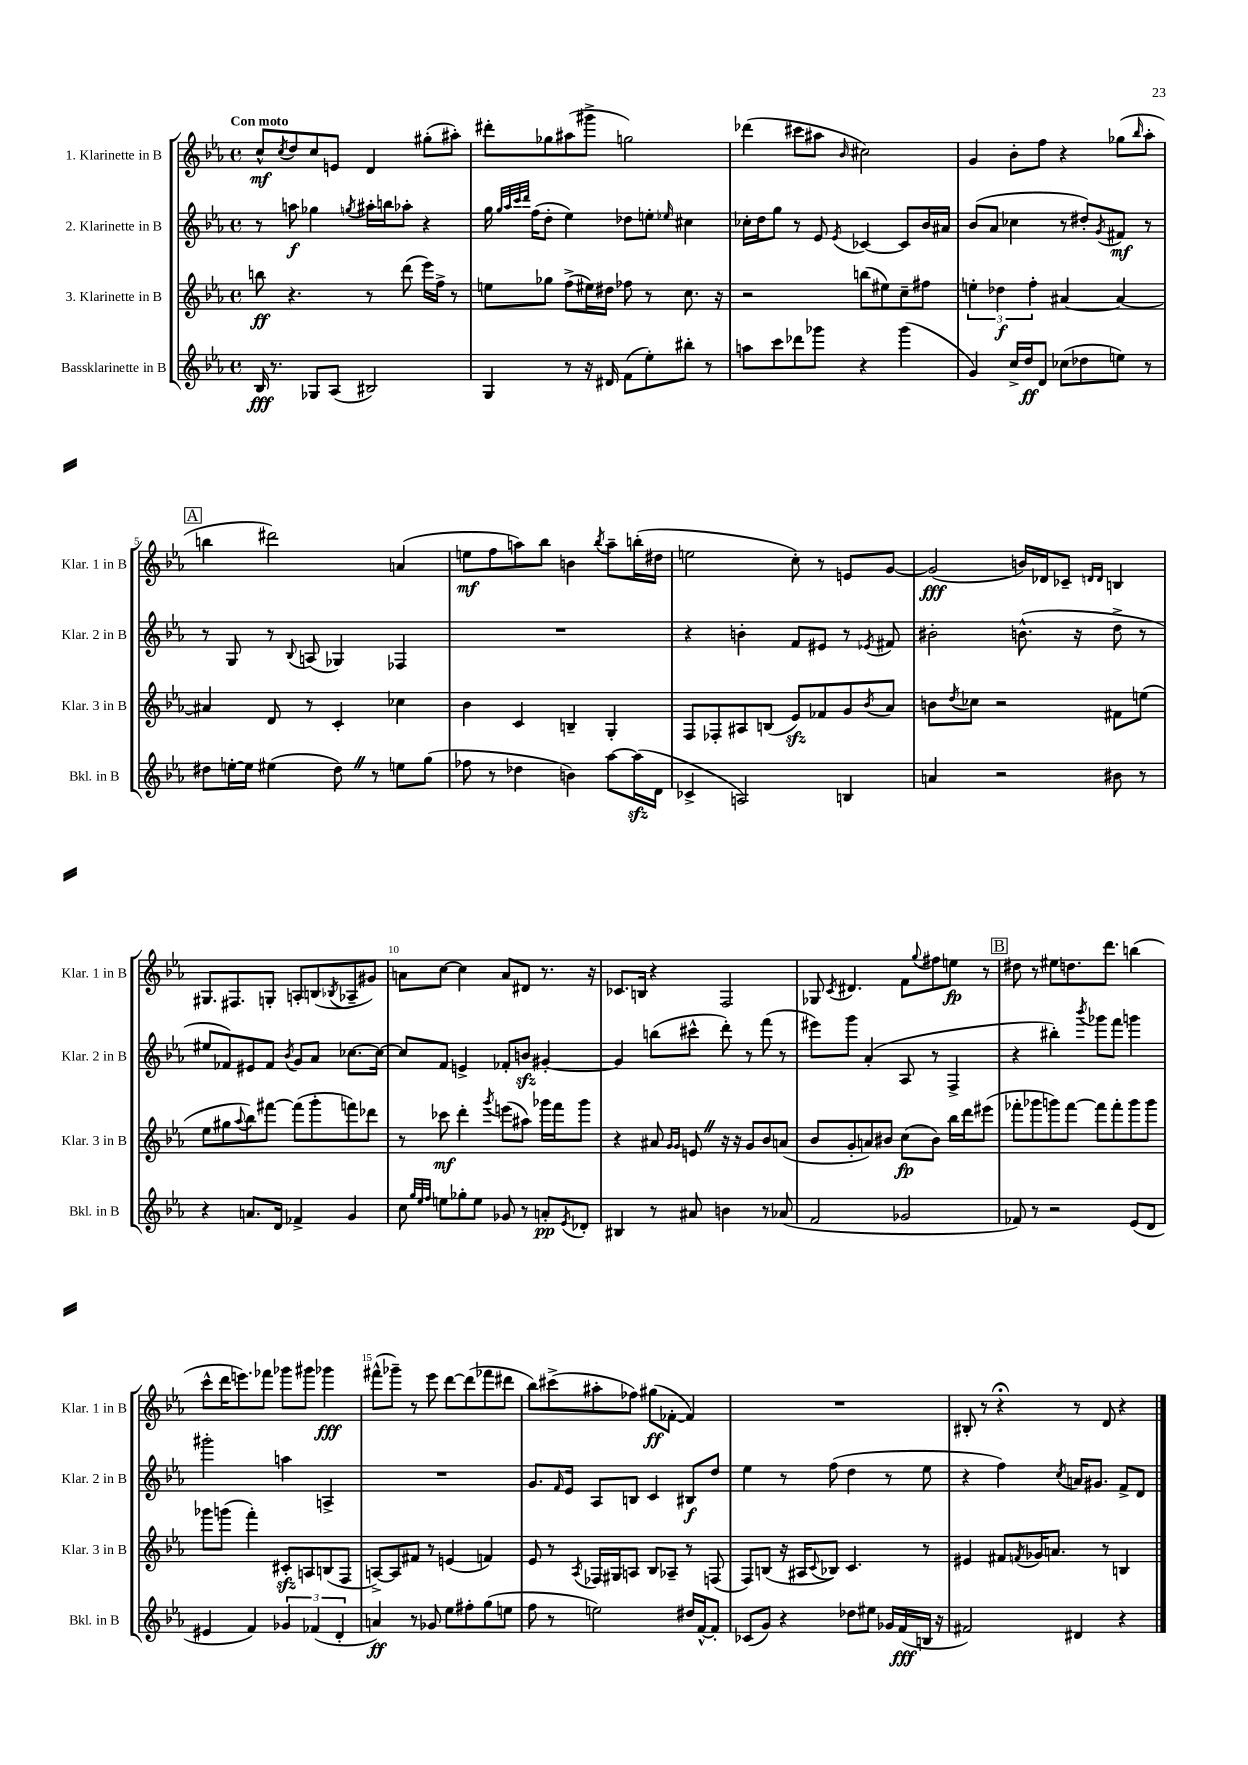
<<
\new StaffGroup <<
\new Staff = "s0" \with { instrumentName = "1. Klarinette in B" shortInstrumentName = "Klar. 1 in B" } {
    \clef treble \key ees \major \defaultTimeSignature \time 4/4 \tempo "Con moto"
    c''8-^\mf \acciaccatura { c''8 } d''8 c''8 e'8 d'4 gis''8-.( ais''8-.) |
    dis'''8-. ges''8 ais''8( gis'''8-> g''2) |
    des'''4( cis'''8 ais''8 \grace { bes'16 } cis''2) |
    g'4 bes'8-. f''8 r4 ges''8( \grace { bes''16 } aes''8-. |
    \mark \markup { \box "A" } b''4 dis'''2) a'4( |
    e''8\mf f''8 a''8) bes''8 b'4 \acciaccatura { bes''8 } a''8-- b''16-.( dis''16 |
    e''2 c''8-.) r8 e'8 g'8~ |
    g'2\fff( b'16) des'16 ces'8-- \grace { d'16 d'16 } b4 |
    gis8. fis8. g8-. a8-. b8( \acciaccatura { bes8 } aes8-- gis'8) |
    a'8 c''8~ c''4 a'8 dis'8 r8. r16 |
    ces'8. b16 r4 f2 |
    ges8 \acciaccatura { c'8 } dis'4. f'8 \appoggiatura { g''8 } fis''8 e''8\fp r8 |
    \mark \markup { \box "B" } dis''8 r8 eis''8 d''8. d'''8. b''4( |
    c'''8-^ d'''16 e'''8.) fes'''8 ges'''8 gis'''8 ges'''4\fff |
    fis'''8-^( ges'''8--) r8 ees'''8 d'''8~ d'''8( fes'''8 dis'''8 |
    bes''8) cis'''8->( ais''8-. fes''8) gis''8\ff( fes'8~-. fes'4) |
    R1 |
    bis8-. r8 r4\fermata r8 d'8 r4 \bar "|." |
}
\new Staff = "s1" \with { instrumentName = "2. Klarinette in B" shortInstrumentName = "Klar. 2 in B" } {
    \clef treble \key ees \major \defaultTimeSignature \time 4/4
    r8 a''8\f ges''4 \acciaccatura { g''8 } ais''16-. b''16 aes''8-. r4 |
    g''16 \grace { g''32 aes''32 c'''32 d'''32 } f''16( d''8-. ees''4) des''8 e''8-. \grace { ees''16 } cis''4 |
    ces''16-. d''16 g''8 r8 ees'8 \acciaccatura { ees'8 } ces'4~ ces'8 bes'16 ais'16 |
    bes'8( aes'8 ces''4 r8 dis''8-.) \acciaccatura { g'8 } fis'8\mf r8 |
    \mark \markup { \box "A" } r8 g8 r8 \appoggiatura { bes8 } a8( ges4) fes4 |
    R1 |
    r4 b'4-. f'8 eis'8 r8 \acciaccatura { ees'8 } fis'8 |
    bis'2-. b'8.-^( r16 d''8-> r8 |
    eis''8 fes'8) eis'8 fes'8 \acciaccatura { bes'8 } g'8 aes'8 ces''8.~ ces''16~ |
    ces''8 f'8 e'4-> fes'8-. b'8\sfz gis'4~-. |
    gis'4 b''8( cis'''8-^ d'''8-.) r8 f'''8( r8 |
    eis'''8) g'''8 aes'4-.( aes8 r8 f4-> |
    \mark \markup { \box "B" } r4 bis''4-.) \acciaccatura { bes'''8 } ges'''8 f'''8 g'''4 |
    gis'''2-. a''4 a4-> |
    R1 |
    g'8. \grace { f'16 } ees'16 aes8 b8 c'4 bis8\f d''8 |
    ees''4 r8 f''8( d''4 r8 ees''8 |
    r4 f''4) \acciaccatura { c''8 } a'16 gis'8. f'8-> d'8 \bar "|." |
}
\new Staff = "s2" \with { instrumentName = "3. Klarinette in B" shortInstrumentName = "Klar. 3 in B" } {
    \clef treble \key ees \major \defaultTimeSignature \time 4/4
    b''8\ff r4. r8 d'''8( ees'''16) f''16-> r8 |
    e''8 ges''8 f''8->( eis''16) dis''16 fes''8 r8 c''8. r16 |
    r2 b''8( eis''8) c''8-- fis''8 |
    \tuplet 3/2 { e''4-. des''4\f f''4-. } ais'4~ ais'4~ |
    \mark \markup { \box "A" } ais'4 d'8 r8 c'4-. ces''4 |
    bes'4 c'4 b4-- g4-. |
    f8 fes8-. ais8 b8( ees'8\sfz) fes'8 g'8 \acciaccatura { bes'8 } aes'8 |
    b'8 \acciaccatura { d''8 } ces''8 r2 fis'8 e''8( |
    ees''8 gis''8 \appoggiatura { aes''8 } bes''8) fis'''8~ fis'''8( g'''8-. f'''8) des'''8 |
    r8 ces'''8\mf d'''4-. \acciaccatura { g'''8 } e'''8( ais''8) ges'''16 f'''16 ges'''8 |
    r4 ais'8 \grace { g'16 g'16 } e'8 \once \override BreathingSign.text = \markup { \musicglyph "scripts.caesura.straight" } \breathe r16 r16 g'8 bes'8 a'8( |
    bes'8 g'8-. a'8) bis'8 c''8\fp( bis'8) bes''16 d'''16 eis'''8( |
    \mark \markup { \box "B" } fes'''8-. ges'''8 g'''8) fes'''8~ fes'''8 fes'''8-. g'''8 g'''8 |
    ges'''8 g'''8( f'''4-.) cis'8-.\sfz a8 b8( f8 |
    a8~->) a8 fis'8 r8 e'4( f'4) |
    ees'8 r8 \acciaccatura { aes8 } fes16 gis16 a8 bes8 aes8-- r8 f8( |
    f8) b8( r16 ais16 \appoggiatura { c'8 } bes8) c'4. r8 |
    eis'4 fis'8 \acciaccatura { f'8 } ges'16 a'8. r8 b4 \bar "|." |
}
\new Staff = "s3" \with { instrumentName = "Bassklarinette in B" shortInstrumentName = "Bkl. in B" } {
    \clef treble \key ees \major \defaultTimeSignature \time 4/4
    bes16\fff r8. ges8 aes8( bis2) |
    g4 r8 r16 dis'16 f'8( ees''8-.) bis''8-. r8 |
    a''8 c'''8 des'''8 ges'''8 r4 ges'''4( |
    g'4) c''16-> d''16\ff d'8 ces''8( des''8 e''8) r8 |
    \mark \markup { \box "A" } dis''8 e''16~-. e''16 eis''4( dis''8) \once \override BreathingSign.text = \markup { \musicglyph "scripts.caesura.straight" } \breathe r8 e''8 g''8( |
    fes''8 r8 des''4 b'4) aes''8~ aes''16\sfz( d'16 |
    ces'4-> a2) b4 |
    a'4 r2 bis'8 r8 |
    r4 a'8. d'16 fes'4-> g'4 |
    c''8 \grace { g''32 ees''32 f''32 } e''8 ges''8-. e''8 ges'8 r8 a'8-.\pp \acciaccatura { ees'8 } des'8-. |
    bis4 r8 ais'8 b'4 r8 aes'8( |
    f'2 ges'2 |
    \mark \markup { \box "B" } fes'8) r8 r2 ees'8( d'8 |
    eis'4 f'4) \tuplet 3/2 { ges'4 fes'4( d'4-. } |
    a'4\ff) r8 ges'8 ees''8 fis''8-. g''8( e''8 |
    f''8 r8 e''2) dis''16 f'16~-^ f'8-. |
    ces'8( g'8) r4 des''8 eis''8 ges'16 f'16\fff( b16 r16 |
    fis'2) dis'4 r4 \bar "|." |
}
>>
>>
\layout { \context { \Score \override BarNumber.break-visibility = ##(#f #t #t) barNumberVisibility = #(every-nth-bar-number-visible 5) } }
